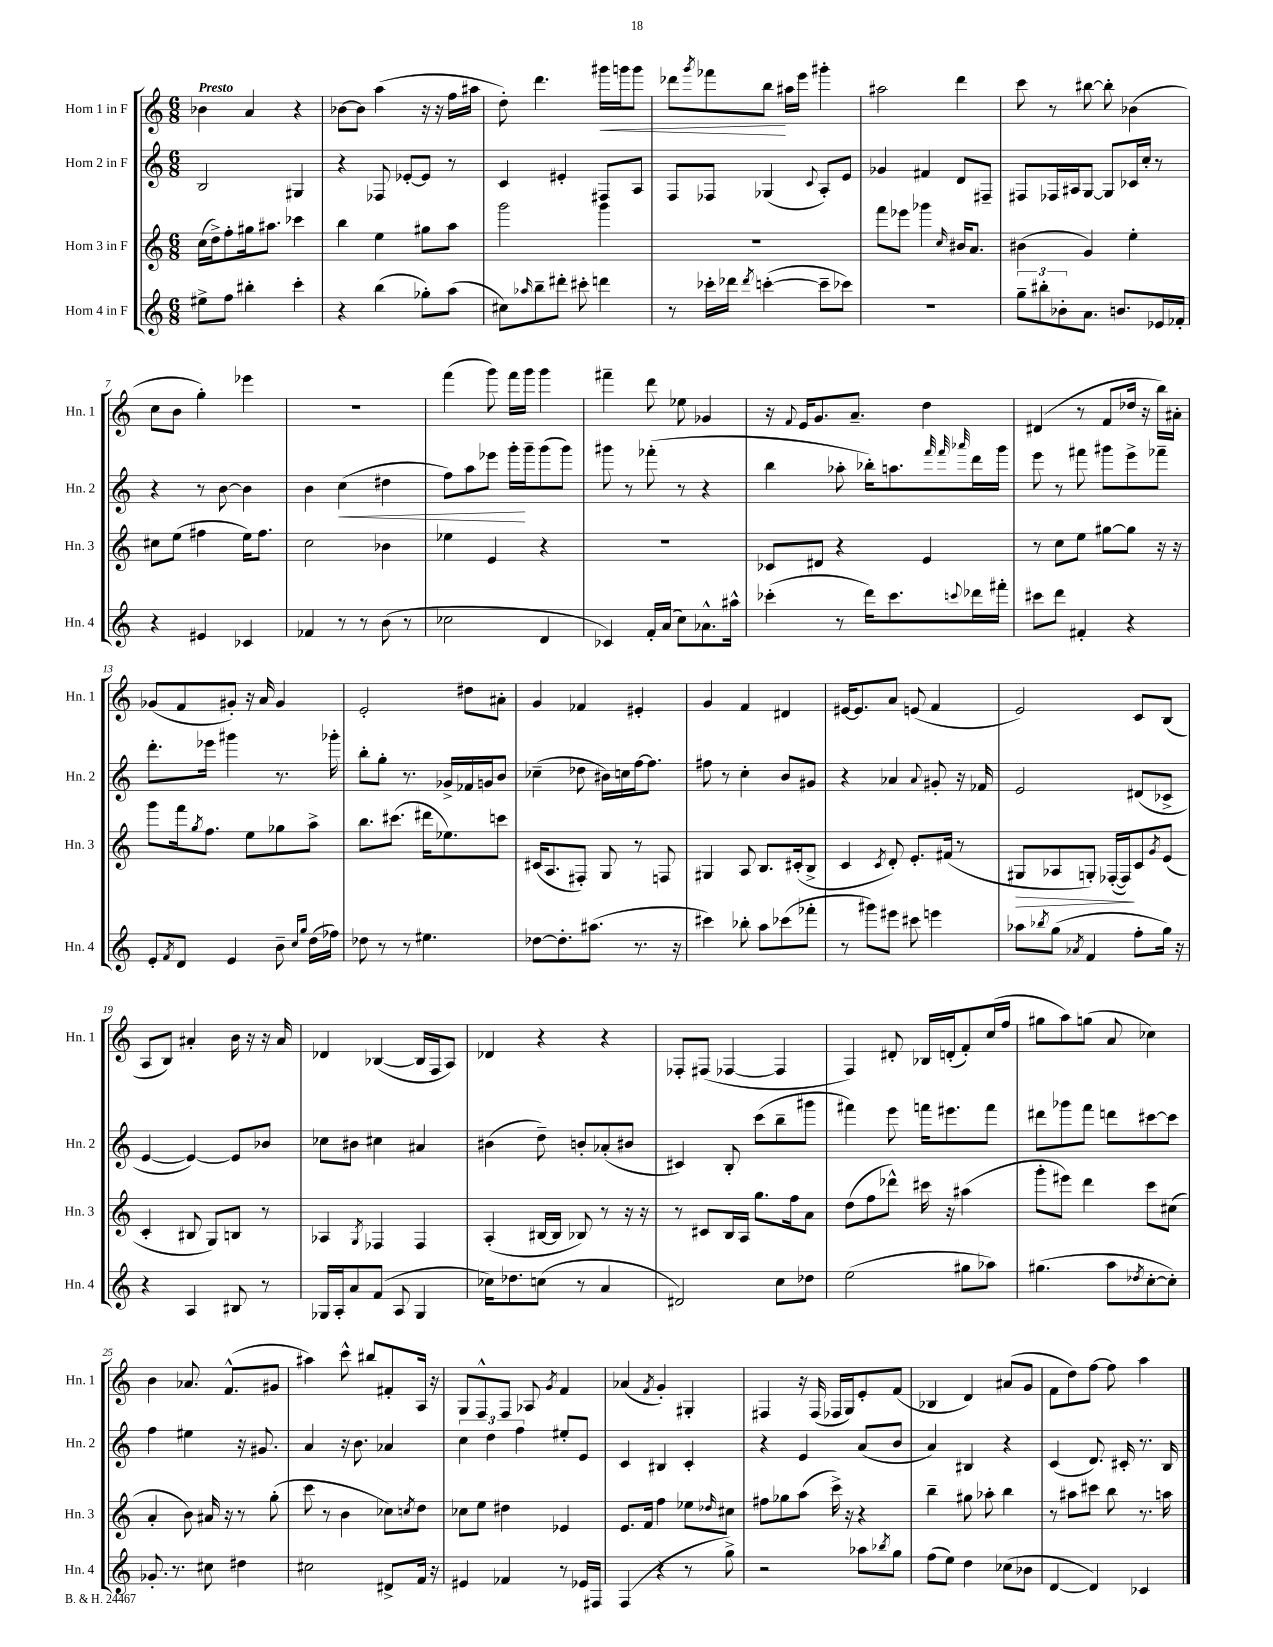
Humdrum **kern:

**kern	**kern	**dynam	**kern	**dynam	**kern	**dynam
*part4	*part3	*part3	*part2	*part2	*part1	*part1
*staff4	*staff3	*staff3	*staff2	*staff2	*staff1	*staff1
*I"Horn 4 in F	*I"Horn 3 in F	*	*I"Horn 2 in F	*	*I"Horn 1 in F	*
*I'Hn. 4	*I'Hn. 3	*	*I'Hn. 2	*	*I'Hn. 1	*
*clefG2	*clefG2	*	*clefG2	*	*clefG2	*
*k[]	*k[]	*	*k[]	*	*k[]	*
*M6/8	*M6/8	*	*M6/8	*	*M6/8	*
=1	=1	=1	=1	=1	=1	=1
!	!	!	!	!	!LO:TX:a:B:t=Presto	!
8ee#X^\L	(16cc\LL	.	2B/	.	4b-X\	.
.	16dd^\J)	.	.	.	.	.
8ff\J	8ff'\	.	.	.	.	.
4bb#X'\	16gg#X\k	.	.	.	4a/	.
.	8.aa#X\J	.	.	.	.	.
4ccc'\	4ccc-X\	.	4G#X/	.	4r	.
=2	=2	=2	=2	=2	=2	=2
4r	4bb\	.	4r	.	[8b-X\L	.
.	.	.	.	.	8b-\J]	.
(4bb\	4ee\	.	8F-X/	.	(4aa\	.
.	.	.	[8e-X'/L	.	.	.
8gg-X'\L)	8gg#X\L	.	8e-/J]	.	16r	.
.	.	.	.	.	16r	.
(8aa\J	8aa\J	.	8r	.	16ff\LL	.
.	.	.	.	.	16aa#X\JJ	.
=3	=3	=3	=3	=3	=3	=3
8cc#X\L)	2ggg\	.	4c/	.	8dd'\)	.
16qqaa-X/	.	.	.	.	.	.
8bb~\	.	.	.	.	4.ddd\	.
8ddd#X'\J	.	.	4e#X'/	.	.	.
8ccc#X'\	.	.	.	.	.	.
!	!	!	!	!	!	!LO:HP:b
4dddn\	4ggg\	.	8F#X/L	.	16ggg#X\LL	<
.	.	.	.	.	16gggn\J	.
.	.	.	8A/J	.	8ggg\J	.
=4	=4	=4	=4	=4	=4	=4
8r	2.r	.	8F/L	.	8ddd-X\L	.
.	.	.	.	.	8qggg/	.
16ccc-X'\LL	.	.	8F-X/J	.	8fff-X\	.
16ddd-X\JJ	.	.	.	.	.	.
8qddd-/	.	.	.	.	.	.
([4cccn'\	.	.	(4G-X/	.	8bb\J	.
.	.	.	.	.	16aa#X\LL	[
.	.	.	.	.	16eee\JJ	.
.	.	.	8qqc/	.	.	.
8ccc~\L]	.	.	8A'/L)	.	4ggg#X'\	.
8ccc-X\J)	.	.	8e/J	.	.	.
=5	=5	=5	=5	=5	=5	=5
2.r	8fff\L	.	4g-X/	.	2aa#X\	.
.	8eee-X\J	.	.	.	.	.
.	4ggg-X\	.	4f#X/	.	.	.
.	16qqcc/	.	.	.	.	.
.	16b#X/KL	.	8d/L	.	4ddd\	.
.	8.a/J	.	.	.	.	.
.	.	.	8F#X~/J	.	.	.
=6	=6	=6	=6	=6	=6	=6
12gg~\L	(4b#X\	.	8F#X/L	.	8ccc\	.
12bb#X'\	.	.	.	.	.	.
.	.	.	16F-X/L	.	8r	.
12b-X'\	.	.	.	.	.	.
.	.	.	16A#X/J	.	.	.
8.a\J	4g/)	.	[8G/J	.	[8bb#X\	.
.	.	.	8G/L]	.	8bb#'\]	.
8.bn/L	.	.	.	.	.	.
.	4ee'\	.	16c-X/L	.	(4b-X\	.
.	.	.	16cc'/JJ	.	.	.
16e-X/L	.	.	8r	.	.	.
16f-X'/JJ	.	.	.	.	.	.
!!LO:LB:g=z
=7	=7	=7	=7	=7	=7	=7
4r	8cc#X\L	.	4r	.	8cc\L	.
.	(8ee\J	.	.	.	8b\J	.
4e#X/	4ff#X\	.	8r	.	4gg'\)	.
.	.	.	[8b\	.	.	.
4c-X/	16ee\KL)	.	4b\]	.	4eee-X\	.
.	8.ff#\J	.	.	.	.	.
=8	=8	=8	=8	=8	=8	=8
4f-X/	2cc\	.	4b\	.	2.r	.
!	!	!	!	!LO:HP:b	!	!
8r	.	.	(4cc\	<	.	.
8r	.	.	.	.	.	.
(8b\	4b-X\	.	4dd#X\	.	.	.
8r	.	.	.	.	.	.
=9	=9	=9	=9	=9	=9	=9
2cc-X\	4ee-X\	.	8ff\L)	.	(4fff\	.
.	.	.	8aa\	.	.	.
.	4e/	.	8eee-X\J	.	8ggg\)	.
.	.	.	16ggg'\LL	.	16fff\LL	.
.	.	.	16ggg~\J	[	16ggg\JJ	.
4d/	4r	.	(8ggg\	.	4ggg\	.
.	.	.	8ggg\J)	.	.	.
=10	=10	=10	=10	=10	=10	=10
4c-X/)	2.r	.	8ggg#X\	.	4fff#X~\	.
.	.	.	8r	.	.	.
16f'/LL	.	.	(8fff-X'\	.	8ddd\	.
(16a/JJ	.	.	.	.	.	.
8cc\L)	.	.	8r	.	8ee-X\	.
8.a-X^^\	.	.	4r	.	4g-X/	.
16aa#X^^\Jk	.	.	.	.	.	.
=11	=11	=11	=11	=11	=11	=11
(4ccc-X'\	8c-X/L	.	4bb\	.	16r	.
.	.	.	.	.	8qqf/	.
.	.	.	.	.	16e/KL	.
.	8d#X/J	.	.	.	8.g/	.
8r	4r	.	8aa-X'\	.	.	.
.	.	.	.	.	8.a~/J	.
16ddd\KL)	.	.	16bb-X'\KL)	.	.	.
8.ccc-\	.	.	8.aan\	.	.	.
.	4e/	.	.	.	4dd\	.
.	.	.	32qqfff/	.	.	.
.	.	.	32qqfff/	.	.	.
8qqcccn/	.	.	32qqaaa-X/	.	.	.
16ddd-X\L	.	.	16ddd\L	.	.	.
16fff#X'\JJ	.	.	16ggg\JJ	.	.	.
=12	=12	=12	=12	=12	=12	=12
8ccc#X\L	8r	.	8eee\	.	(4d#X/	.
8ddd\J	8cc\L	.	8r	.	.	.
4f#X'/	8ee\J	.	8fff#X\	.	8r	.
.	[8gg#X\L	.	8ggg#X\L	.	8f/L	.
4r	8gg#\J]	.	8eee^\	.	16dd-X/Jk	.
.	.	.	.	.	16r	.
.	16r	.	8fff-X~\J	.	16bb\LL)	.
.	16r	.	.	.	16a#X'\JJ	.
!!LO:LB:g=z
=13	=13	=13	=13	=13	=13	=13
8e'/L	8ggg\L	.	8.ddd'\L	.	(8g-X/L	.
8qf/	.	.	.	.	.	.
8d/J	16fff\k	.	.	.	8f/	.
.	8qgg/	.	.	.	.	.
.	8.ff\J	.	16eee-X\Jk	.	.	.
4e/	.	.	4ggg#X\	.	8g#X'/J)	.
.	8ee\L	.	.	.	16r	.
.	.	.	.	.	16a/	.
8b~\	8gg-X\	.	8.r	.	4g#/	.
16qqcc/LL	.	.	.	.	.	.
16qqgg/JJ	.	.	.	.	.	.
(16dd\LL	8aa^\J	.	.	.	.	.
16ff-X\JJ)	.	.	16ggg-X'\	.	.	.
=14	=14	=14	=14	=14	=14	=14
8dd-X\	8.bb\L	.	8bb'\L	.	2e'/	.
8r	.	.	8gg'\J	.	.	.
.	(8.ccc#X\J	.	.	.	.	.
8r	.	.	8.r	.	.	.
4.ee#X\	16ddd#X\KL	.	.	.	.	.
.	8.ee-X\)	.	16g-X^/LL	.	.	.
.	.	.	16f-X/	.	8dd#X\L	.
.	.	.	16gn/J	.	.	.
.	8cccn\J	.	8b/J	.	8a#X'\J	.
=15	=15	=15	=15	=15	=15	=15
[8dd-X\L	(16c#X/KL	.	(4cc-X~\	.	4g/	.
.	8.A/	.	.	.	.	.
8.dd-'\]	.	.	.	.	.	.
.	8F#X'/J)	.	8dd-X\	.	4f-X/	.
(8.aa#X\J	.	.	.	.	.	.
.	8G/	.	16b#X\LL)	.	.	.
.	.	.	16ccn\	.	.	.
8.r	8r	.	[16ff\J	.	4e#X'/	.
.	.	.	8.ff\J]	.	.	.
.	8Fn/	.	.	.	.	.
16r	.	.	.	.	.	.
=16	=16	=16	=16	=16	=16	=16
4ccc#X\)	4G#X/	.	8ff#X\	.	4g/	.
.	.	.	8r	.	.	.
8bb-X'\	8A/	.	4cc'\	.	4f/	.
8aa\L	8.B/L	.	.	.	.	.
(8ccc-X\	.	.	8b/L	.	4d#X/	.
.	(16c#X'/k	.	.	.	.	.
8fff-X'\J	8B^/J	.	8g#X/J	.	.	.
=17	=17	=17	=17	=17	=17	=17
8r	4c/	.	4r	.	[16e#X/KL	.
.	.	.	.	.	8.e#/]	.
8ggg#X\L)	.	.	.	.	.	.
.	8qc/	.	.	.	.	.
8eee#X\J	8d'/)	.	4a-X/	.	8a/J	.
8ccc#X\	8.e'/L	.	.	.	(8en/	.
.	.	.	8qqa-/	.	.	.
4eeen\	.	.	8g#X'/	.	4f/	.
.	(16f#X/Jk	.	.	.	.	.
.	8r	.	16r	.	.	.
.	.	.	16f-X/	.	.	.
=18	=18	=18	=18	=18	=18	=18
!	!	!LO:HP:b	!	!	!	!
8aa-X\L	8G#X/L	>	2e/	.	2e/)	.
8qbb-X/	.	.	.	.	.	.
(8gg\J	8A-X/	.	.	.	.	.
8qa-X/	.	.	.	.	.	.
4f/	8Gn'/J)	.	.	.	.	.
.	([16F-X'/LL	.	.	.	.	.
.	16F-/J])	.	.	.	.	.
8ff'\L	8c/	]	(8d#X/L	.	8c/L	.
.	8qg/	.	.	.	.	.
16gg\Jk)	(8e/J	.	8c-X^/J	.	(8B/J	.
16r	.	.	.	.	.	.
!!LO:LB:g=z
=19	=19	=19	=19	=19	=19	=19
4r	4c'/	.	[4e/	.	8A/L	.
.	.	.	.	.	8B/J)	.
4A/	8B#X/	.	4e/_)	.	4a#X'/	.
.	8G/L)	.	.	.	.	.
8B#X/	8Bn/J	.	8e/L]	.	16b\	.
.	.	.	.	.	16r	.
8r	8r	.	8b-X/J	.	16r	.
.	.	.	.	.	16a#/	.
=20	=20	=20	=20	=20	=20	=20
16G-X/LL	4A-X/	.	8cc-X\L	.	4d-X/	.
16A'/J	.	.	.	.	.	.
8a/	.	.	8b#X\J	.	.	.
.	8qG/	.	.	.	.	.
(8f/J	4F-X/	.	4cc#X\	.	([4B-X/	.
8A/	.	.	.	.	.	.
4G-/	4F-/	.	4a#X/	.	16B-/LL]	.
.	.	.	.	.	16F/J	.
.	.	.	.	.	8A/J)	.
=21	=21	=21	=21	=21	=21	=21
16cc-X\KL)	(4A'/	.	(4b#X\	.	4d-X/	.
8.dd-X\	.	.	.	.	.	.
(8ccn\J	[16B#X/LL	.	8dd~\)	.	4r	.
.	16B#/JJ]	.	.	.	.	.
8r	8B-X/)	.	8bn'/L	.	.	.
4a/	8r	.	(8a-X'/	.	4r	.
.	16r	.	8b#X/J	.	.	.
.	16r	.	.	.	.	.
=22	=22	=22	=22	=22	=22	=22
2d#X/)	8r	.	4c#X/)	.	8F-X'/L	.
.	8c#X/L	.	.	.	(8F#X/J	.
.	16B/L	.	8B'/	.	[4F-X/	.
.	16A/JJ	.	.	.	.	.
.	8.gg\L	.	(8ccc\L	.	.	.
8cc\L	.	.	8bb~\	.	4F-/]	.
.	16ff\k	.	.	.	.	.
8dd-X\J	8a\J	.	8ggg#X\J	.	.	.
=23	=23	=23	=23	=23	=23	=23
(2ee\	(8dd\L	.	4fff#X\)	.	4F/)	.
.	8ff\	.	.	.	.	.
.	8ddd-X^^\J)	.	8eee\	.	8d#X'/	.
.	16ccc#X\	.	16fffn\KL	.	16B-X/LL	.
.	16r	.	8.eee#X\	.	(16dn'/J	.
8gg#X\L	(4aa#X\	.	.	.	8f'/)	.
8aa-X\J)	.	.	8fff\J	.	(16cc/L	.
.	.	.	.	.	16ff/JJ	.
=24	=24	=24	=24	=24	=24	=24
(4.gg#X\	8ggg'\L	.	8ddd#X\L	.	8gg#X\L	.
.	8eee#X\J)	.	8ggg-X\	.	8aa\)	.
.	4ddd\	.	8fff\J	.	(8ggn\J	.
8aa\L	.	.	8dddn\L	.	8a/	.
8qdd-X/	.	.	.	.	.	.
[8cc'\	8ccc\L	.	[8ccc#X\	.	4cc-X\)	.
8cc'\J])	(8cc#X\J	.	8ccc#\J]	.	.	.
!!LO:LB:g=z
=25	=25	=25	=25	=25	=25	=25
8.g-X'/	4a'/	.	4ff\	.	4b\	.
8.r	.	.	.	.	.	.
.	8b\)	.	4ee#X\	.	8.a-X/	.
8cc#X\	16a#X/	.	.	.	.	.
.	16r	.	.	.	(8.f^^/L	.
4dd#X\	8r	.	16r	.	.	.
.	.	.	8.g#X/	.	.	.
.	(8gg'\	.	.	.	8g#X/J	.
=26	=26	=26	=26	=26	=26	=26
2cc#X\	8ccc\	.	4a/	.	4aa#X\)	.
.	8r	.	.	.	.	.
.	4b\	.	16r	.	8ccc^^\	.
.	.	.	8.b\	.	.	.
.	.	.	.	.	8bb#X/L	.
8d#X^/L	8cc-X\L)	.	4a-X/	.	8f#X'/	.
.	8qccn/	.	.	.	.	.
16f/Jk	8dd\J	.	.	.	16A/Jk	.
16r	.	.	.	.	16r	.
=27	=27	=27	=27	=27	=27	=27
4e#X/	8cc-X\L	.	6cc\	.	8G/L	.
.	8ee\J	.	.	.	8F^^/	.
.	.	.	6dd\	.	.	.
4f-X/	4dd#X\	.	.	.	8F/J	.
.	.	.	6ff\	.	.	.
.	.	.	.	.	8A-X/	.
.	.	.	.	.	8qg/	.
8r	4e-X/	.	8ee#X'/L	.	4f/	.
16e-X/LL	.	.	8e/J	.	.	.
16F#X/JJ	.	.	.	.	.	.
=28	=28	=28	=28	=28	=28	=28
(4F/	8.e/L	.	4c/	.	(4a-X/	.
.	16f/Jk	.	.	.	.	.
.	.	.	.	.	8qf/	.
4r	4ff\	.	4B#X/	.	4g'/)	.
8r	8ee-X\L	.	4c'/	.	4G#X'/	.
.	16qqdd-X/	.	.	.	.	.
8gg^\)	8cc#X\J	.	.	.	.	.
=29	=29	=29	=29	=29	=29	=29
2r	8ff#X\L	.	4r	.	4F#X/	.
.	8gg-X\	.	.	.	.	.
.	(8aa\J	.	4e/	.	16r	.
.	.	.	.	.	(16F#/	.
.	16ccc^\)	.	.	.	16F-X/LL	.
.	16r	.	.	.	16G/J)	.
8aa-X\L	4r	.	(8a/L	.	8e'/	.
8qbb-X/	.	.	.	.	.	.
8gg\J	.	.	8b/J	.	(8f/J	.
=30	=30	=30	=30	=30	=30	=30
(8ff\L	4bb~\	.	4a/)	.	4B-X/	.
8ee\J)	.	.	.	.	.	.
4dd\	8gg#X\	.	4B#X/	.	4d/)	.
.	8aa-X'\	.	.	.	.	.
(8cc-X\L	4bb\	.	4r	.	(8a#X/L	.
8b-X\J	.	.	.	.	8g/J	.
=31	=31	=31	=31	=31	=31	=31
[4d/	8r	.	(4c/	.	8f\L	.
.	8aa#X\L	.	.	.	8dd\)	.
4d/])	8ccc#X\J	.	8.d/)	.	[8ff\J	.
.	8bb\	.	.	.	8ff\]	.
.	.	.	16c#X'/	.	.	.
4c-X/	8.r	.	8.r	.	4aa\	.
.	16aan\	.	16B/	.	.	.
==	==	==	==	==	==	==
*-	*-	*-	*-	*-	*-	*-
